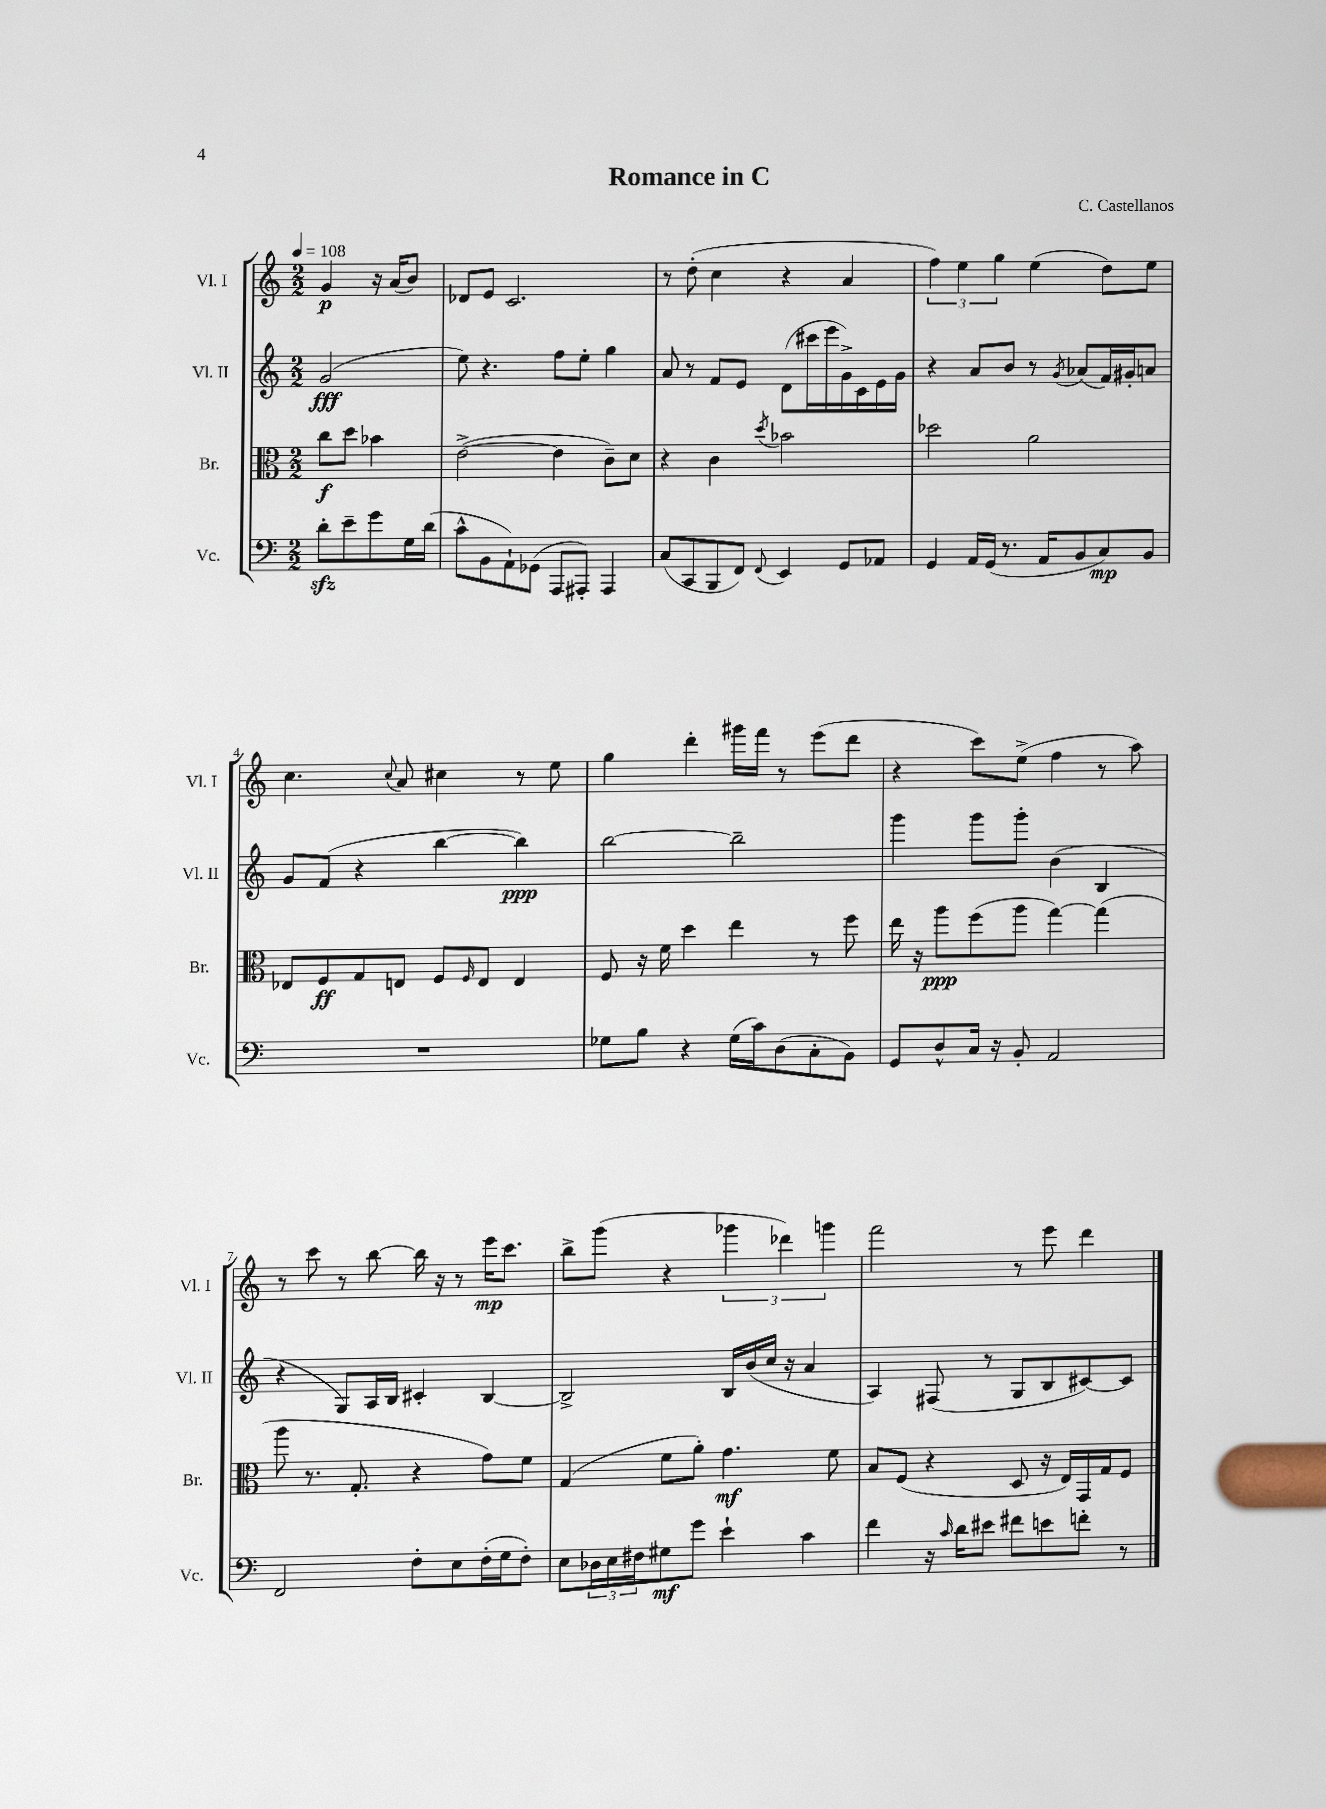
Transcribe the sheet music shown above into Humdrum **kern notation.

**kern	**kern	**kern	**kern
*staff4	*staff3	*staff2	*staff1
*clefF4	*clefC3	*clefG2	*clefG2
*k[]	*k[]	*k[]	*k[]
*M2/2	*M2/2	*M2/2	*M2/2
*MM108	*MM108	*MM108	*MM108
8d'\L	8cc\L	(2g/	4g/
8e~\	8dd\J	.	.
8g\	4b-\	.	16r
.	.	.	(16a/LK
16G\L	.	.	8b/J)
(16d\JJ	.	.	.
=	=	=	=
8c^^\L	([2e^\	8ee\)	8d-/L
8BB\	.	4.r	8e/J
8AA`\)	.	.	2.c/
(8GG-\J	.	.	.
8AAA/L	4e\]	8ff\L	.
8AAA#'/J)	.	8ee'\J	.
4AAA#/	8c~\L)	4gg\	.
.	8d\J	.	.
=	=	=	=
(8C/L	4r	8a/	8r
8CC/	.	8r	(8dd'\
8BBB/	4c\	8f/L	4cc\
8FF/J)	.	8e/J	.
8qqFF/	8qdd/	.	.
4EE/	2b-\	(8d\L	4r
.	.	16ccc#\L	.
.	.	16eee\	.
8GG/L	.	16g^\)	4a/
.	.	16c\	.
8AA-/J	.	16e\	.
.	.	16g\JJ	.
=	=	=	=
4GG/	2dd-\	4r	6ff\)
.	.	.	6ee\
16AA/LL	.	8a/L	.
(16GG/JJ	.	.	.
.	.	.	6gg\
8.r	.	8b/J	.
.	2a\	8r	(4ee\
16AA/LK	.	.	.
.	.	8qg/	.
8BB/	.	(8a-/L	.
8C/)	.	16f/L)	8dd\L)
.	.	16g#'/J	.
8BB/J	.	8a/J	8ee\J
=	=	=	=
1r	8E-/L	8g/L	4.cc\
.	8F/	(8f/J	.
.	8G/	4r	.
.	.	.	8qqcc/
.	8E/J	.	8a/
.	8F/L	[4bb\	4cc#\
.	16qqF/	.	.
.	8E/J	.	.
.	4E/	4bb\])	8r
.	.	.	8ee\
=	=	=	=
8G-\L	8F/	[2bb\	4gg\
8B\J	16r	.	.
.	16f\	.	.
4r	4dd\	.	4ddd'\
(16G-\LL	4ee\	2bb~\]	16ggg#\LL
16c\J)	.	.	16fff\JJ
(8D\	.	.	8r
8C'\	8r	.	(8eee\L
8BB\J)	8ff\	.	8ddd\J
=	=	=	=
8GG/L	16ee\	4ggg\	4r
.	16r	.	.
8D^^/	8aa\L	.	.
16C/Jk	(8ff\	8ggg\L	8ccc\L)
16r	.	.	.
8BB'/	8aa\J	8ggg'\J	(8ee^\J
2AA/	[4gg\)	(4b\	4ff\
.	(4gg\]	4B/	8r
.	.	.	8aa\)
=	=	=	=
2FF/	8aa\	4r	8r
.	8.r	.	8ccc\
.	.	8G/L)	8r
.	8.G'/	.	.
.	.	16A/L	[8bb\
.	.	16B/JJ	.
8F'\L	4r	4c#'/	16bb\]
.	.	.	16r
8E\	.	.	8r
(16F'\L	8g\L)	[4B/	16eee\LK
16G\J	.	.	8.ccc\J
8F'\J)	8f\J	.	.
=	=	=	=
8E\L	(4G/	2B^/]	8bb^\L
24D-\L	.	.	(8ggg\J
24E\	.	.	.
24F#\J	.	.	.
8G#\	8f\L	.	4r
8g\J	8a'\J)	.	.
4e`\	4.g\	16B/LL	6ggg-\
.	.	(16b/	.
.	.	16cc/JJ	.
.	.	.	6ddd-\)
.	.	16r	.
4c\	.	4a/	.
.	.	.	6ggg\
.	8f\	.	.
=	=	=	=
4f\	8B/L	4A/)	2fff\
.	(8F/J	.	.
16r	4r	(8F#/	.
16qqc/	.	.	.
16d\LK	.	.	.
8e#\J	.	8r	.
8f#\L	8D/	8G/L	8r
8e\	16r	8B/	8eee\
.	16E/LL)	.	.
8f'\J	16GG/	[8c#/)	4ddd\
.	16G/J	.	.
8r	8F/J	8c#/]J	.
==	==	==	==
*-	*-	*-	*-
